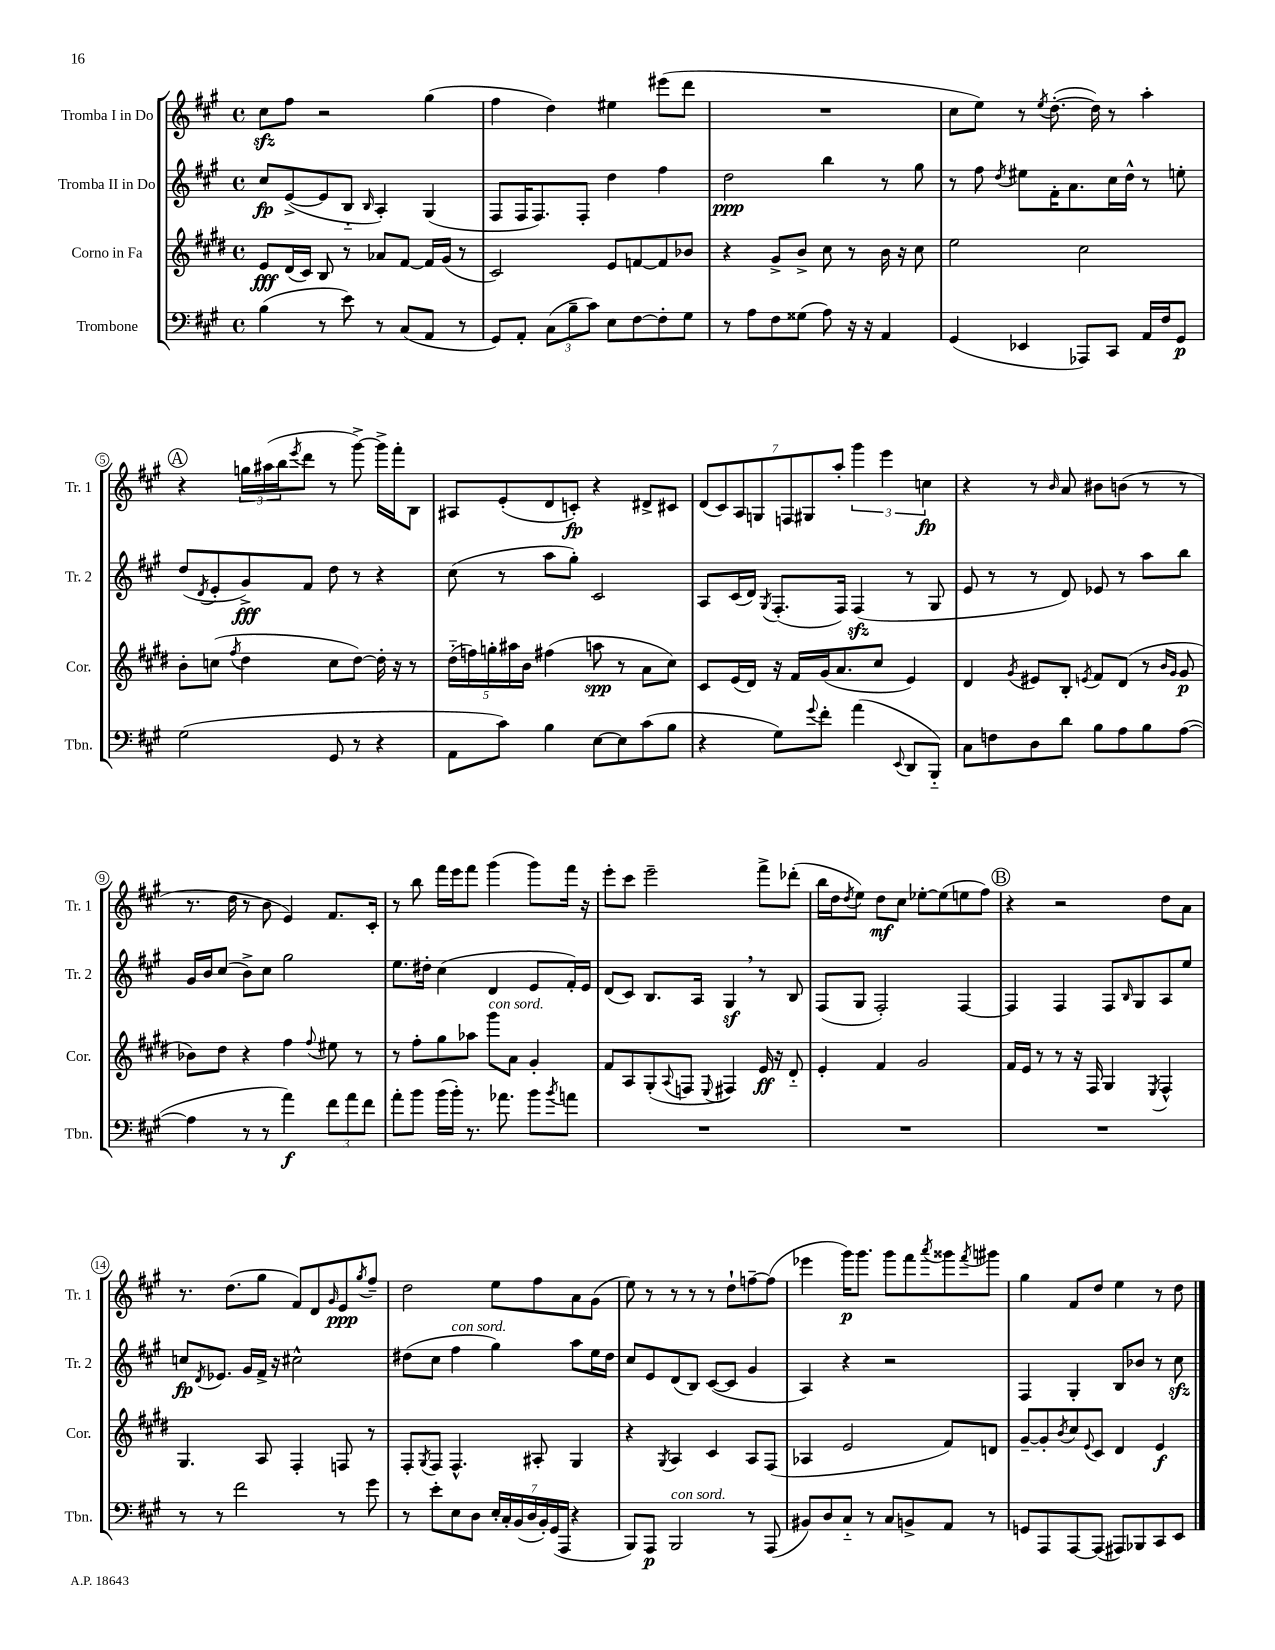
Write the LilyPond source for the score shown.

<<
\new StaffGroup <<
\new Staff = "s0" \with { instrumentName = "Tromba I in Do" shortInstrumentName = "Tr. 1" } {
    \clef treble \key a \major \defaultTimeSignature \time 4/4
    cis''8\sfz fis''8 r2 gis''4( |
    fis''4 d''4) eis''4 eis'''8( d'''8 |
    R1 |
    cis''8 e''8) r8 \acciaccatura { e''8 } d''8.~-.( d''16) r8 a''4-. |
    \mark \markup { \circle "A" } r4 \tuplet 3/2 { g''16 ais''16( b''16 } \acciaccatura { e'''8 } d'''8 r8 gis'''8~->) gis'''16-> fis'''16-. b8 |
    ais8 e'8-.( d'8 c'8-.\fp) r4 dis'8-> cis'8 |
    \tuplet 7/4 { d'8( cis'8) a8 g8 f8 gis8 a''8-. } \tuplet 3/2 { gis'''4 e'''4 c''4\fp } |
    r4 r8 \grace { b'16 } a'8 bis'8 b'8( r8 r8 |
    r8. d''16 r8 b'8 e'4) fis'8. cis'16-. |
    r8 b''8 fis'''16 e'''16 fis'''8 gis'''4( gis'''8) fis'''16 r16 |
    e'''8-. cis'''8 e'''2-- fis'''8-> des'''8-.( |
    b''16 d''16 \acciaccatura { d''8 } e''8) d''8\mf cis''8 ees''8~-. ees''8( e''8 fis''8) |
    \mark \markup { \circle "B" } r4 r2 d''8 a'8 |
    r8. d''8.( gis''8 fis'8) d'8 \grace { gis'16 } e'8\ppp \acciaccatura { gis''8 } fis''8-- |
    d''2 e''8 fis''8 a'8 gis'8( |
    e''8) r8 r8 r8 r8 d''8-! f''8~-- f''8( |
    ees'''4 gis'''16\p) gis'''8. gis'''8 fis'''8 \acciaccatura { a'''8 } gisis'''8 \acciaccatura { fis'''8 } gis'''8 |
    gis''4 fis'8 d''8 e''4 r8 d''8 \bar "|." |
}
\new Staff = "s1" \with { instrumentName = "Tromba II in Do" shortInstrumentName = "Tr. 2" } {
    \clef treble \key a \major \defaultTimeSignature \time 4/4
    cis''8\fp e'8~->( e'8 b8-_ \grace { b16 } a4-.) gis4( |
    fis8 fis16 fis8.) fis8-. d''4 fis''4 |
    d''2\ppp b''4 r8 gis''8 |
    r8 fis''8 \acciaccatura { d''8 } eis''8 fis'16-. a'8. cis''16 d''16-^ r8 e''8-. |
    \mark \markup { \circle "A" } d''8( \acciaccatura { d'8 } e'8-. gis'8->\fff) fis'8 d''8 r8 r4 |
    cis''8( r8 a''8 gis''8-.) cis'2 |
    a8 cis'16( d'16) \acciaccatura { gis8 } fis8.-.( fis16) fis4\sfz( r8 gis8 |
    e'8 r8 r8 d'8) ees'8 r8 a''8 b''8 |
    gis'16 b'16 cis''8( b'8->) cis''8 gis''2 |
    e''8. dis''16-. cis''4( d'4 e'8 fis'16-.) e'16 |
    d'8( cis'8) b8. a16 gis4\sf \breathe r8 b8 |
    fis8( gis8 fis2-.) fis4~ |
    \mark \markup { \circle "B" } fis4 fis4 fis8 \grace { b16 } gis8 a8 e''8 |
    c''8\fp \acciaccatura { d'8 } ees'8. gis'16 fis'16-> r16 cis''2-^ |
    dis''8( cis''8 fis''4^\markup { \italic "con sord." } gis''4) a''8 e''16 dis''16 |
    cis''8 e'8 d'8( b8) cis'8~( cis'8 gis'4 |
    a4) r4 r2 |
    fis4 gis4-. b8 bes'8 r8 cis''8\sfz \bar "|." |
}
\new Staff = "s2" \with { instrumentName = "Corno in Fa" shortInstrumentName = "Cor." } {
    \clef treble \key e \major \defaultTimeSignature \time 4/4
    e'8\fff dis'16( cis'16) b8 r8 aes'8 fis'8~ fis'16 gis'16( r8 |
    cis'2) e'8 f'8~ f'8 bes'8 |
    r4 gis'8-> b'8-> cis''8 r8 b'16 r16 cis''8 |
    e''2 cis''2 |
    \mark \markup { \circle "A" } b'8-. c''8( \acciaccatura { fis''8 } dis''4 c''8 dis''8~) dis''16-. r16 r8 |
    \tuplet 5/4 { dis''16-_( f''16) g''16-. ais''16 b'16 } fis''4( a''8\spp r8 a'8 cis''8) |
    cis'8 e'16( dis'16) r16 fis'16 gis'16( a'8. cis''8 e'4) |
    dis'4 \acciaccatura { gis'8 } eis'8 b8-. \acciaccatura { e'8 } fis'8 dis'8( r8 \grace { b'16 gis'16 } gis'8\p |
    bes'8) dis''8 r4 fis''4 \appoggiatura { fis''8 } eis''8 r8 |
    r8 fis''8-. gis''8 aes''8 gis'''8^\markup { \italic "con sord." } a'8 gis'4-. |
    fis'8 a8 gis8-.( \appoggiatura { a8 } f8 \appoggiatura { e8 } fis4) e'16\ff r16 dis'8-_ |
    e'4-. fis'4 gis'2 |
    \mark \markup { \circle "B" } fis'16 e'16 r8 r8 r16 fis16 gis4 \acciaccatura { e8 } fis4-^ |
    gis4. a8 fis4-. f8 r8 |
    fis8-. \acciaccatura { gis8 } fis8 fis4.-^ ais8-. gis4 |
    r4 \acciaccatura { gis8 } a4 cis'4 a8 fis8( |
    aes4 e'2 fis'8) d'8 |
    gis'8~-- gis'8-. \acciaccatura { b'8 } cis''8 \appoggiatura { e'8 } cis'8 dis'4 e'4\f \bar "|." |
}
\new Staff = "s3" \with { instrumentName = "Trombone" shortInstrumentName = "Tbn." } {
    \clef bass \key a \major \defaultTimeSignature \time 4/4
    b4( r8 e'8) r8 cis8( a,8 r8 |
    gis,8) a,8-. \tuplet 3/2 { cis8( b8-- cis'8) } e8 fis8~ fis8-. gis8 |
    r8 a8 fis8 gisis8( a8) r16 r16 a,4 |
    gis,4( ees,4 aes,,8) cis,8 a,16 fis16 gis,8\p |
    \mark \markup { \circle "A" } gis2( gis,8 r8 r4 |
    a,8 cis'8) b4 e8~ e8 cis'8( b8 |
    r4 gis8) \appoggiatura { gis'8 } fis'8-. a'4( \appoggiatura { e,8 } d,8 b,,8-_) |
    cis8 f8 d8 d'8 b8 a8 b8 a8~( |
    a4 r8 r8 a'4\f) \tuplet 3/2 { fis'8 a'8 fis'8 } |
    a'8-. b'8 b'16( b'16-.) r8. aes'8. b'8 \acciaccatura { b'8 } a'8 |
    R1 |
    R1 |
    \mark \markup { \circle "B" } R1 |
    r8 r8 fis'2 r8 gis'8 |
    r8 e'8-. e8 d8 \tuplet 7/4 { e16-. cis16-. b,16( d16 b,16-.) gis,16( a,,16 } r4 |
    b,,8) a,,8\p b,,2^\markup { \italic "con sord." } r8 a,,8( |
    bis,8) d8 cis8-_ r8 cis8 b,8-> a,8 r8 |
    g,8 a,,8 a,,8~ a,,8( ais,,8) bes,,8 cis,8 e,8 \bar "|." |
}
>>
>>
\layout { \context { \Score \override BarNumber.stencil = #(make-stencil-circler 0.1 0.3 ly:text-interface::print) } }
